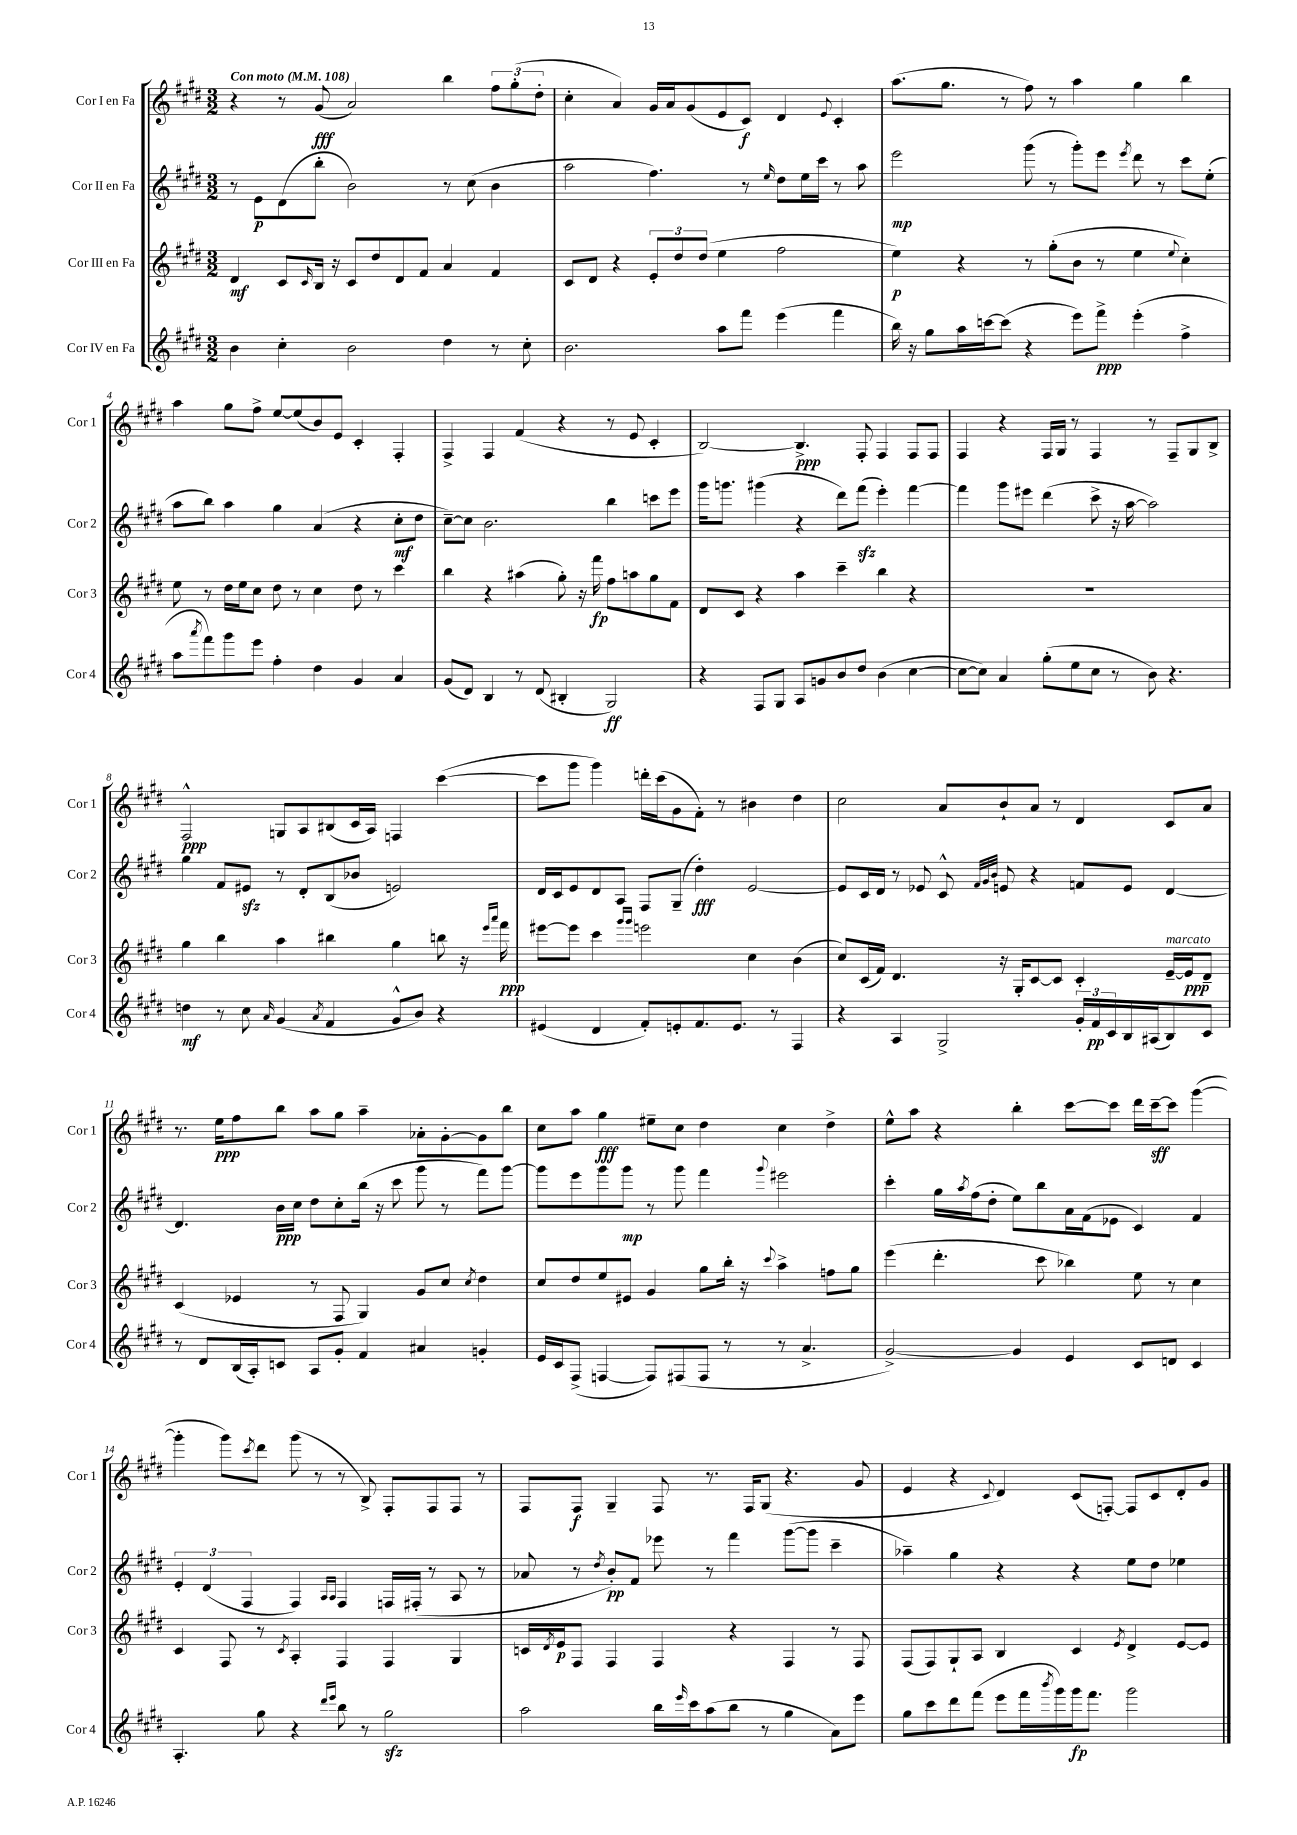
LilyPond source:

<<
\new StaffGroup <<
\new Staff = "s0" \with { instrumentName = "Cor I en Fa" shortInstrumentName = "Cor 1" } {
    \clef treble \key e \major \numericTimeSignature \time 3/2 \tempo "Con moto" 4 = 108
    r4 r8 gis'8\fff( a'2) b''4 \tuplet 3/2 { fis''8 gis''8-.( dis''8-. } |
    cis''4-. a'4) gis'16 a'16 gis'8( e'8 cis'8\f) dis'4 \appoggiatura { e'8 } cis'4-. |
    a''8.( gis''8. r8 fis''8) r8 a''4 gis''4 b''4 |
    a''4 gis''8 fis''8-> e''8~ e''8( b'8) e'8 cis'4-. fis4-. |
    fis4-> fis4 fis'4( r4 r8 e'8 cis'4-. |
    b2~) b4.->\ppp fis8-. fis4 fis8 fis8 |
    fis4 r4 fis16 gis16 r8 fis4 r8 fis8-- gis8 b8-> |
    fis2-^\ppp g8 a8 bis8( cis'16 a16) f4 cis'''4~( |
    cis'''8 gis'''8 gis'''4) d'''16-. cis'''16( gis'8 fis'8-.) r8 bis'4 dis''4 |
    cis''2 a'8 b'8-! a'8 r8 dis'4 cis'8 a'8 |
    r8. e''16\ppp fis''8 b''8 a''8 gis''8 a''4-- aes'8-. gis'8~-. gis'8 b''8 |
    cis''8 a''8 gis''4\fff eis''8-- cis''8 dis''4 cis''4 dis''4-> |
    e''8-^ a''8 r4 b''4-. cis'''8~ cis'''8 dis'''16 cis'''16~--\sff cis'''8 gis'''4~( |
    gis'''4-. gis'''8) \acciaccatura { cis'''8 } dis'''8 gis'''8( r8 r8 b8->) fis8-. fis8 fis8 r8 |
    fis8 fis8\f gis4-- fis8 r8. fis16 gis8( r4. gis'8 |
    e'4 r4 \appoggiatura { cis'8 } dis'4) cis'8( f8~-.) f8 cis'8 dis'8-. gis'8 \bar "|." |
}
\new Staff = "s1" \with { instrumentName = "Cor II en Fa" shortInstrumentName = "Cor 2" } {
    \clef treble \key e \major \numericTimeSignature \time 3/2
    r8 e'8\p dis'8( b''8-. b'2) r8 cis''8( b'4 |
    a''2 fis''4.) r8 \grace { e''16 } dis''8 e''16 cis'''16 r8 a''8 |
    e'''2\mp gis'''8( r8 gis'''8-.) e'''8 \acciaccatura { e'''8 } dis'''8 r8 cis'''8 e''8-.( |
    a''8 b''8) a''4 gis''4 a'4( r4 cis''8-.\mf dis''8 |
    cis''8~--) cis''8 b'2. b''4 c'''8 e'''8 |
    gis'''16 g'''8. gis'''4( r4 dis'''8) fis'''8\sfz( e'''4-.) fis'''4~ |
    fis'''4 gis'''8 eis'''8 dis'''4( cis'''8-> r16 a''16~ a''2) |
    gis''4 fis'8 eis'8\sfz r8 dis'8-. b8( bes'8 e'2) |
    dis'16 cis'16 e'8 dis'8 a8 fis8 gis8--( dis''4-.\fff) e'2~ |
    e'8 cis'16 dis'16 r8 ees'8 cis'8-^ \grace { fis'32 gis'32 b'32 } e'8 r4 f'8 e'8 dis'4~ |
    dis'4. b'16\ppp cis''16 dis''8 cis''8-. b''16( r16 cis'''8 gis'''8 r8 fis'''8) gis'''8~ |
    gis'''8 e'''8 gis'''8 gis'''8\mp r8 gis'''8 fis'''4 \appoggiatura { gis'''8 } eis'''2 |
    cis'''4-. gis''16 \acciaccatura { a''8 } fis''16( dis''8-. e''8) b''8 a'16 fis'16( ees'8 cis'4) fis'4 |
    \tuplet 3/2 { e'4-. dis'4( fis4 } fis4) \grace { a16 a16 } fis4 f16 fis16-.( r8 a8 r8 |
    aes'8 r8 \acciaccatura { dis''8 } b'8-.\pp) fis'8 ees'''8 r8 fis'''4 gis'''8~( gis'''8 cis'''4-- |
    aes''4--) gis''4 r4 r4 e''8 dis''8 ees''4 \bar "|." |
}
\new Staff = "s2" \with { instrumentName = "Cor III en Fa" shortInstrumentName = "Cor 3" } {
    \clef treble \key e \major \numericTimeSignature \time 3/2
    dis'4\mf cis'8 \grace { cis'16 } b16 r16 cis'8 dis''8 dis'8 fis'8 a'4 fis'4 |
    cis'8 dis'8 r4 \tuplet 3/2 { e'8-. dis''8 dis''8( } e''4 fis''2 |
    e''4\p) r4 r8 gis''8-.( b'8 r8 e''4 \appoggiatura { e''8 } cis''4-.) |
    e''8 r8 dis''16 e''16 cis''8 dis''8 r8 cis''4 dis''8 r8 cis'''4 |
    b''4 r4 ais''4( gis''8-.) r16 fis'''16\fp fis''8 a''8 gis''8 fis'8 |
    dis'8 cis'8 r4 a''4 cis'''4-- b''4 r4 |
    R1. |
    gis''4 b''4 a''4 bis''4 gis''4 b''8 r16 \grace { e'''16 a'''16 } fis'''16\ppp |
    eis'''8~ eis'''8 cis'''4 \grace { gis'''16 gis'''16 } e'''2 cis''4 b'4( |
    cis''8) cis'16( fis'16) dis'4. r16 gis16-. cis'8~ cis'8 cis'4-. e'16~--^\markup { \italic "marcato" } e'16\ppp dis'8-- |
    cis'4( ees'4 r8 fis8 gis4) gis'8 cis''8 \acciaccatura { cis''8 } dis''4 |
    cis''8 dis''8 e''8 eis'8 gis'4 gis''8 b''16-. r16 \appoggiatura { cis'''8 } a''4-> f''8 gis''8 |
    e'''4( dis'''4.-. cis'''8 bes''4) e''8 r8 cis''4 |
    cis'4 fis8 r8 \acciaccatura { cis'8 } a4-. fis4 fis4 gis4 |
    c'16 \acciaccatura { dis'8 } e'16\p fis8 fis4 fis4 r4 fis4 r8 fis8 |
    fis8( fis8) gis8-! a8 b4 cis'4 \acciaccatura { e'8 } dis'4-> e'8~ e'8 \bar "|." |
}
\new Staff = "s3" \with { instrumentName = "Cor IV en Fa" shortInstrumentName = "Cor 4" } {
    \clef treble \key e \major \numericTimeSignature \time 3/2
    b'4 cis''4-. b'2 dis''4 r8 cis''8-. |
    b'2. a''8 fis'''8 e'''4( fis'''4 |
    b''16) r16 gis''8 a''16 c'''16~ c'''8( r4 e'''8) fis'''8->\ppp e'''4-.( fis''4-> |
    a''8 \acciaccatura { a'''8 } fis'''8) gis'''8 e'''8 fis''4-. dis''4 gis'4 a'4 |
    gis'8( dis'8) b4 r8 dis'8( bis4-. gis2\ff) |
    r4 fis8 gis8 a8 g'8 b'8 dis''8 b'4( cis''4~ |
    cis''8~ cis''8) a'4 gis''8-.( e''8 cis''8 r8 b'8) r4. |
    d''4\mf r8 cis''8 \grace { a'16 } gis'4( \acciaccatura { a'8 } fis'4 gis'8-^ b'8) r4 |
    eis'4( dis'4 fis'8-.) e'8-. fis'8. e'8. r8 fis4 |
    r4 a4 gis2-> \tuplet 3/2 { gis'16-. fis'16\pp cis'16 } b16 ais16( b8) cis'8 |
    r8 dis'8 b16( a16-.) c'8 a8 gis'8-. fis'4 ais'4 g'4-. |
    e'16 cis'16 fis8->( f4~ f8) fis8( fis8 r8 r8 a'4.-> |
    gis'2~->) gis'4 e'4 cis'8 d'8 cis'4 |
    a4.-. gis''8 r4 \grace { dis'''16 e'''16 } b''8 r8 gis''2\sfz |
    a''2 b''16 \grace { e'''16 } cis'''16 a''8( b''8 r8 gis''4 a'8) e'''8 |
    gis''8 cis'''8 dis'''8 fis'''8( e'''8 fis'''16 \acciaccatura { b'''8 } gis'''16) gis'''16\fp fis'''8. gis'''2 \bar "|." |
}
>>
>>
